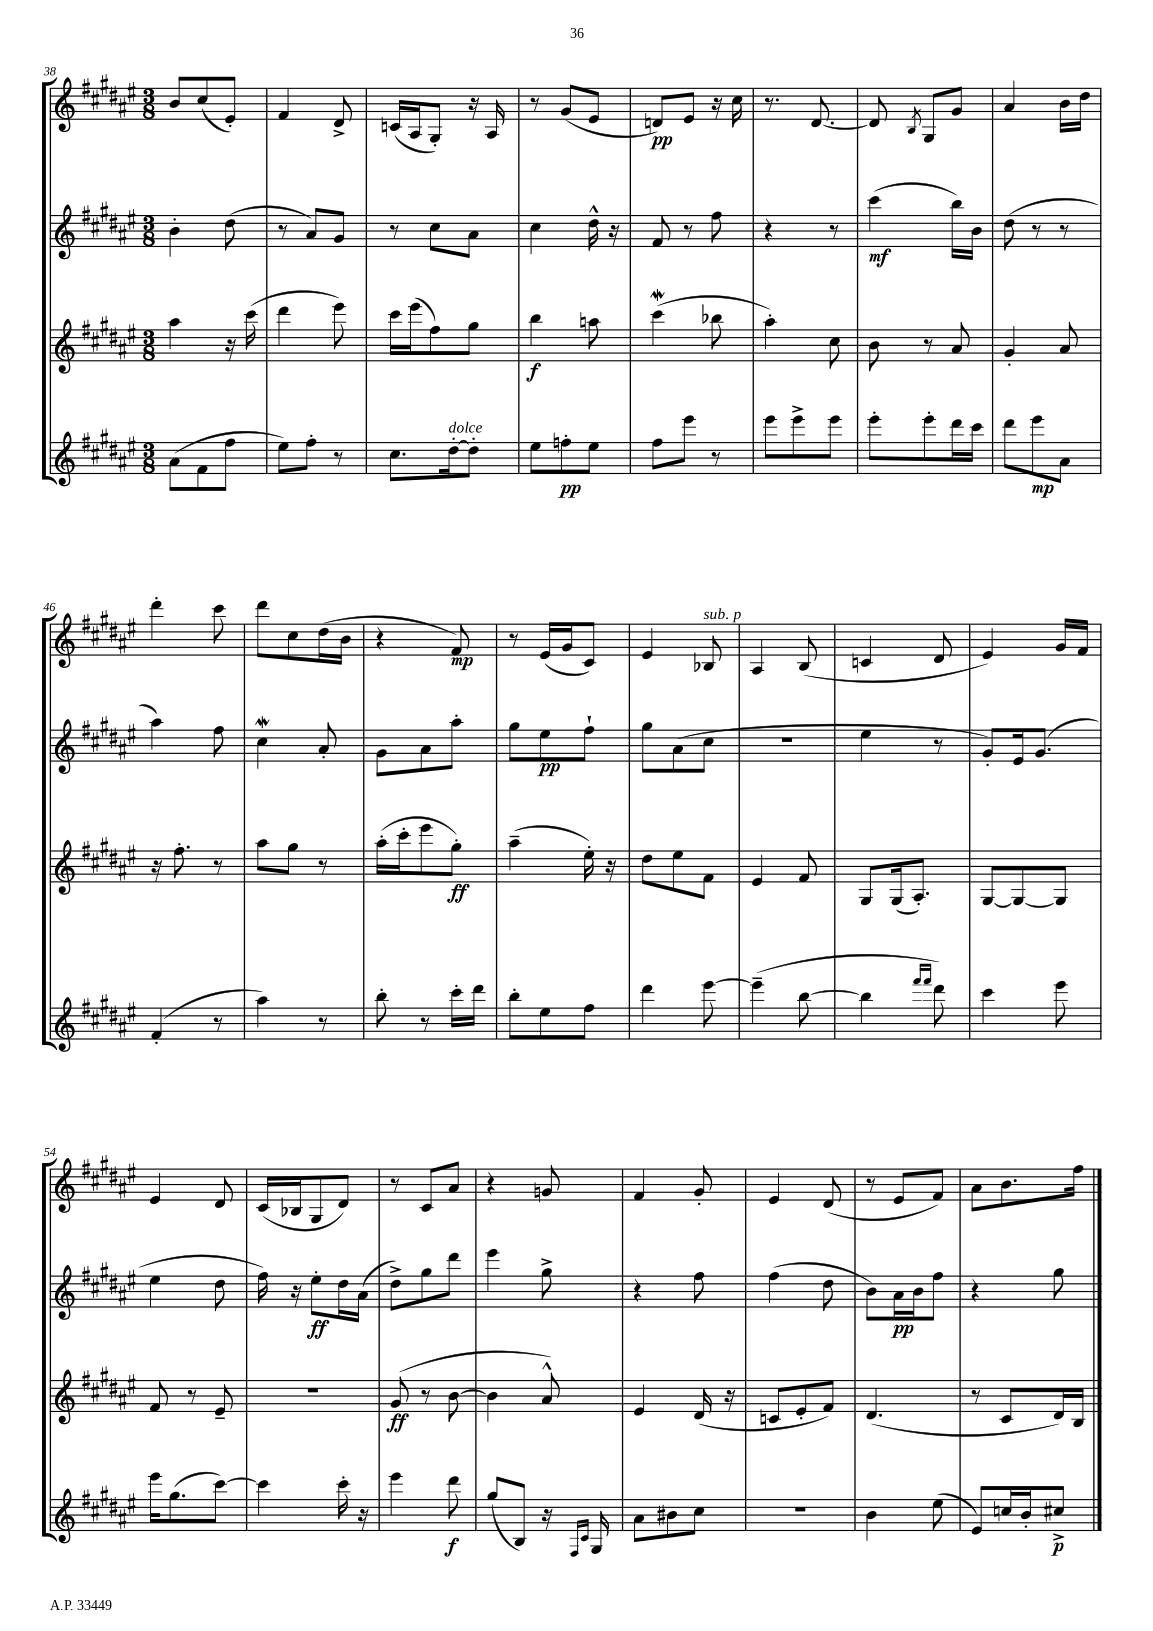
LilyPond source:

<<
\new StaffGroup <<
\new Staff = "s0" {
    \clef treble \key fis \major \numericTimeSignature \time 3/8
    \autoBeamOff b'8[ cis''8( eis'8]-.) |
    fis'4 dis'8-> |
    c'16[( ais16 gis8]-.) r16 ais16 |
    r8 gis'8[( eis'8] |
    d'8[\pp) eis'8] r16 cis''16 |
    r8. dis'8.~ |
    dis'8 \acciaccatura { b8 } gis8[ gis'8] |
    ais'4 b'16[ dis''16] |
    dis'''4-. cis'''8 |
    dis'''8[ cis''8 dis''16( b'16] |
    r4 fis'8\mp) |
    r8 eis'16[( gis'16 cis'8]) |
    eis'4 bes8^\markup { \italic "sub. p" } |
    ais4 b8( |
    c'4 dis'8 |
    eis'4) gis'16[ fis'16] |
    eis'4 dis'8 |
    cis'16[( bes16 gis8 dis'8]) |
    r8 cis'8[ ais'8] |
    r4 g'8 |
    fis'4 gis'8-. |
    eis'4 dis'8( |
    r8 eis'8[ fis'8]) |
    ais'8[ b'8. fis''16] \bar "|." |
}
\new Staff = "s1" {
    \clef treble \key fis \major \numericTimeSignature \time 3/8
    \autoBeamOff b'4-. dis''8( |
    r8 ais'8[) gis'8] |
    r8 cis''8[ ais'8] |
    cis''4 dis''16-^ r16 |
    fis'8 r8 fis''8 |
    r4 r8 |
    cis'''4\mf( b''16[) b'16] |
    dis''8( r8 r8 |
    ais''4) fis''8 |
    cis''4\mordent ais'8-. |
    gis'8[ ais'8 ais''8]-. |
    gis''8[ eis''8\pp fis''8]-! |
    gis''8[ ais'8( cis''8] |
    R4. |
    eis''4 r8 |
    gis'8[-.) eis'16 gis'8.]( |
    eis''4 dis''8 |
    fis''16) r16 eis''8[-.\ff dis''16 ais'16]( |
    dis''8[->) gis''8 dis'''8] |
    eis'''4 gis''8-> |
    r4 fis''8 |
    fis''4( dis''8 |
    b'8[) ais'16\pp b'16 fis''8] |
    r4 gis''8 \bar "|." |
}
\new Staff = "s2" {
    \clef treble \key fis \major \numericTimeSignature \time 3/8
    \autoBeamOff ais''4 r16 cis'''16( |
    dis'''4 eis'''8) |
    cis'''16[ eis'''16( fis''8) gis''8] |
    b''4\f a''8 |
    cis'''4\mordent( bes''8 |
    ais''4-.) cis''8 |
    b'8 r8 ais'8 |
    gis'4-. ais'8 |
    r16 fis''8.-. r8 |
    ais''8[ gis''8] r8 |
    ais''16[-.( cis'''16-. eis'''8 gis''8]-.\ff) |
    ais''4--( eis''16-.) r16 |
    dis''8[ eis''8 fis'8] |
    eis'4 fis'8 |
    gis8[ gis16( ais8.]-.) |
    gis8[~ gis8~ gis8] |
    fis'8 r8 eis'8-- |
    R4. |
    gis'8\ff( r8 b'8~ |
    b'4 ais'8-^) |
    eis'4 dis'16( r16 |
    c'8[ eis'8-. fis'8]) |
    dis'4.( |
    r8 cis'8[ dis'16) b16] \bar "|." |
}
\new Staff = "s3" {
    \clef treble \key fis \major \numericTimeSignature \time 3/8
    \autoBeamOff ais'8[( fis'8 fis''8] |
    eis''8[) fis''8]-. r8 |
    cis''8.[ dis''16~-.^\markup { \italic "dolce" } dis''8]-. |
    eis''8[ f''8-.\pp eis''8] |
    fis''8[ eis'''8] r8 |
    eis'''8[ eis'''8-> eis'''8] |
    eis'''8[-. eis'''8-. dis'''16 cis'''16] |
    dis'''8[ eis'''8\mp ais'8] |
    fis'4-.( r8 |
    ais''4) r8 |
    b''8-. r8 cis'''16[-. dis'''16] |
    b''8[-. eis''8 fis''8] |
    dis'''4 eis'''8~ |
    eis'''4--( b''8~ |
    b''4 \grace { fis'''16[ fis'''16] } dis'''8) |
    cis'''4 eis'''8 |
    eis'''16[ gis''8.( cis'''8]~) |
    cis'''4 cis'''16-. r16 |
    eis'''4 dis'''8\f |
    gis''8[( b8]) r16 \grace { fis16[ cis'16] } gis16 |
    ais'8[ bis'8 cis''8] |
    r4. |
    b'4 eis''8( |
    eis'8[) c''16 b'16-. cis''8]->\p \bar "|." |
}
>>
>>
\layout { \context { \Score currentBarNumber = #38 } }
